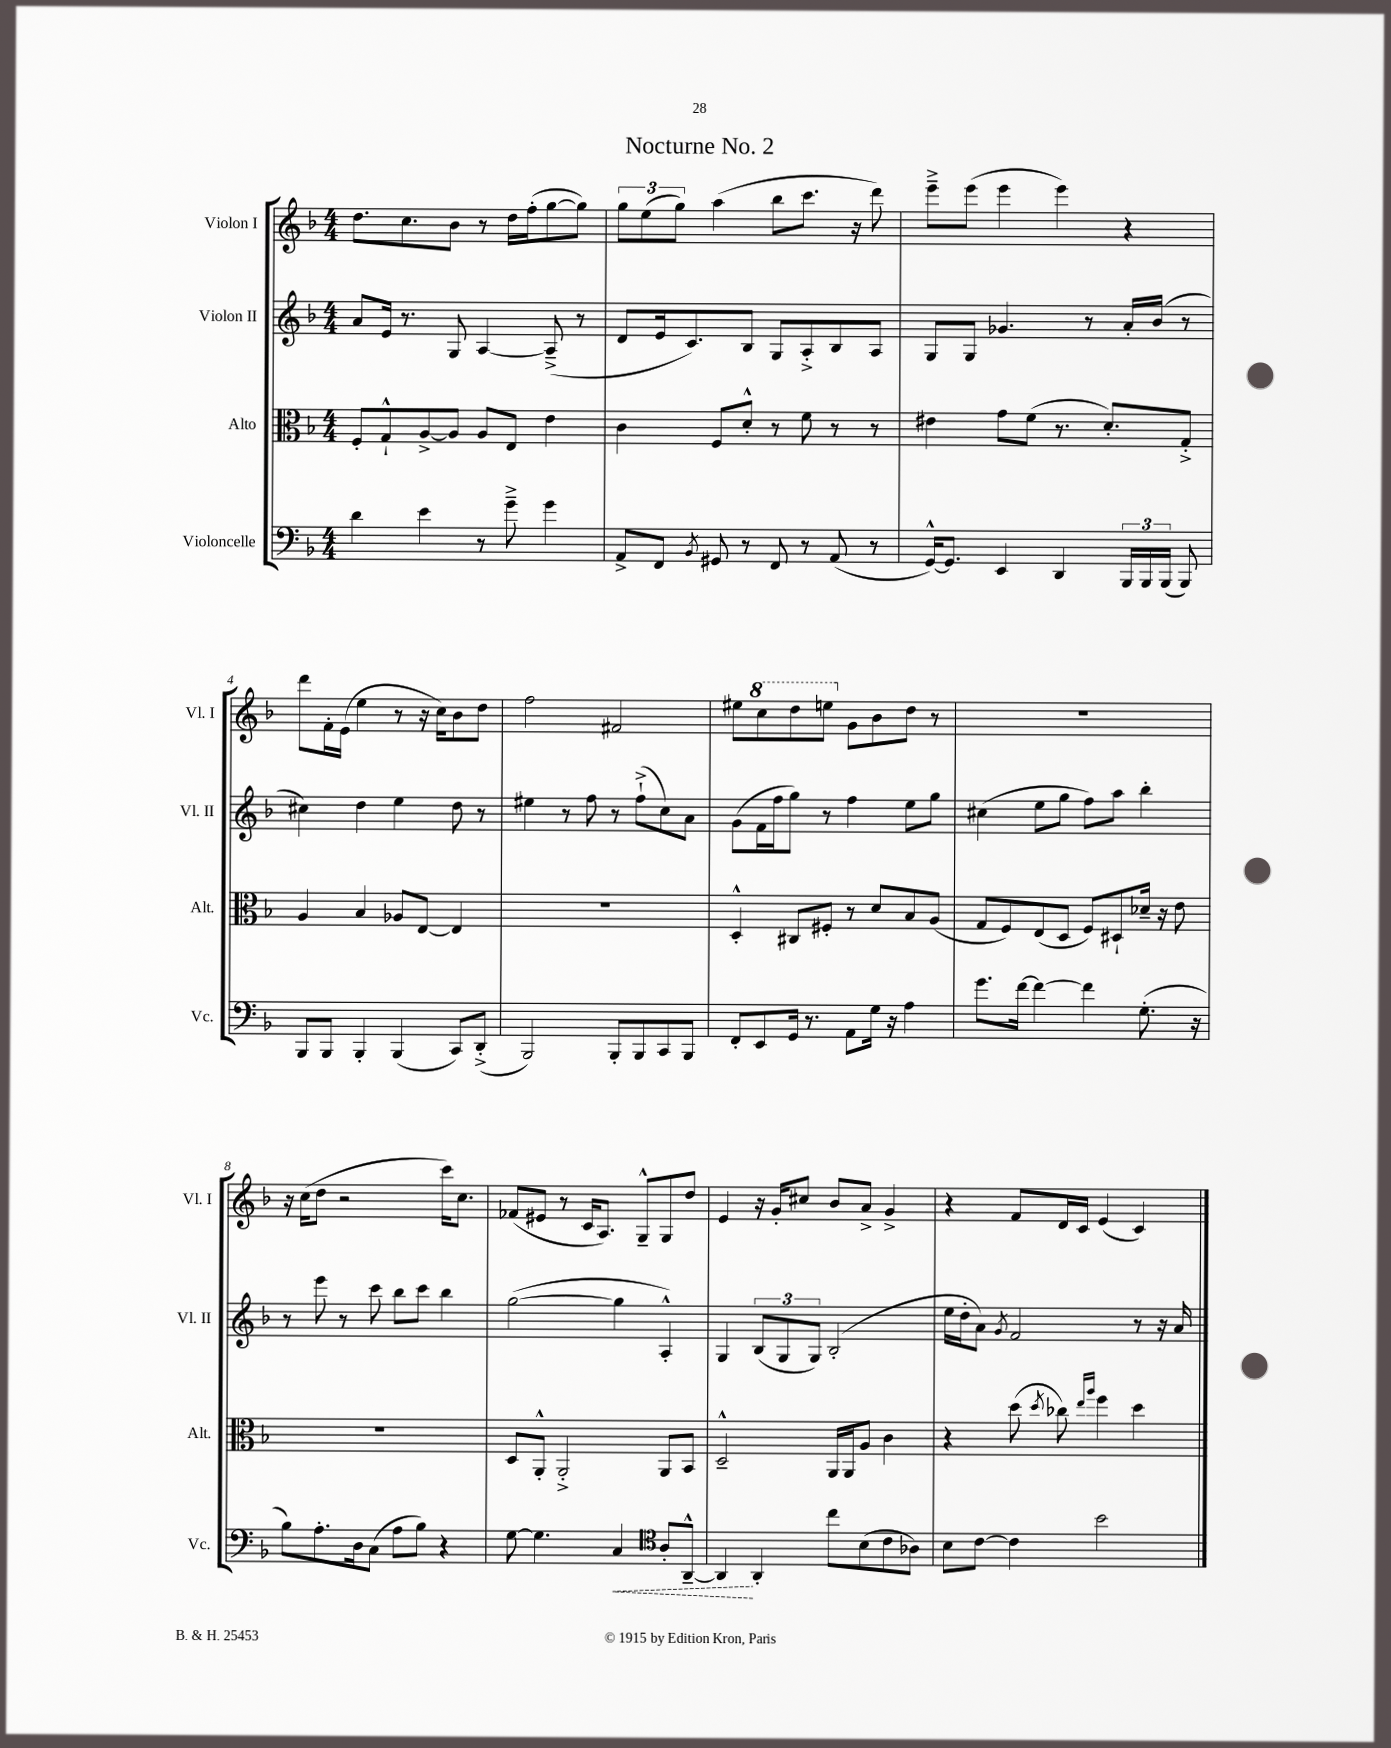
\header { title = "Nocturne No. 2" }
<<
\new StaffGroup <<
\new Staff = "s0" \with { instrumentName = "Violon I" shortInstrumentName = "Vl. I" } {
    \clef treble \key f \major \numericTimeSignature \time 4/4
    \autoBeamOff d''8.[ c''8. bes'8] r8 d''16[ f''16-.( g''8~ g''8]) |
    \tuplet 3/2 { g''8[ e''8( g''8]) } a''4( bes''8[ c'''8.] r16 d'''8) |
    e'''8[---> e'''8]( e'''4 e'''4) r4 |
    d'''8[ f'16-. e'16]( e''4 r8 r16 c''16[) bes'8 d''8] |
    f''2 fis'2 |
    eis''8[ \ottava #1 c'''8 d'''8 e'''!8] \ottava #0 g'8[ bes'8 d''8] r8 |
    R1 |
    r16 c''16[( d''8] r2 c'''16[) c''8.] |
    fes'8[( eis'8] r8 c'16[ a8.]) g8[---^ g8 d''8] |
    e'4 r16 g'16[-. cis''8] bes'8[ a'8]-> g'4-> |
    r4 f'8[ d'16 c'16] e'4( c'4) \bar "|." |
}
\new Staff = "s1" \with { instrumentName = "Violon II" shortInstrumentName = "Vl. II" } {
    \clef treble \key f \major \numericTimeSignature \time 4/4
    \autoBeamOff a'8[ e'16] r8. g8 a4~ a8--->( r8 |
    d'8[ e'16 c'8.) bes8] g8[ a8-.-> bes8 a8] |
    g8[ g8] ges'4. r8 a'16[-. bes'16]( r8 |
    cis''4) d''4 e''4 d''8 r8 |
    eis''4 r8 f''8 r8 f''8[-!->( c''8) a'8] |
    g'8[( f'16 f''16 g''8]) r8 f''4 e''8[ g''8] |
    cis''4( e''8[ g''8] f''8[) a''8] bes''4-. |
    r8 e'''8 r8 c'''8 bes''8[ c'''8] bes''4 |
    g''2~( g''4 a4-.-^) |
    g4 \tuplet 3/2 { bes8[( g8 g8]) } bes2-.( |
    e''16[ d''16-. a'8]) \acciaccatura { g'8 } f'2 r8 r16 a'16 \bar "|." |
}
\new Staff = "s2" \with { instrumentName = "Alto" shortInstrumentName = "Alt." } {
    \clef alto \key f \major \numericTimeSignature \time 4/4
    \autoBeamOff f8[-. g8-!-^ a8~-> a8] a8[ e8] e'4 |
    c'4 f8[ d'8]-.-^ r8 f'8 r8 r8 |
    eis'4 g'8[ f'8]( r8. d'8.[-.) g8]-.-> |
    a4 bes4 aes8[ e8]~ e4 |
    R1 |
    d4-.-^ cis8[ fis8]-. r8 d'8[ bes8 a8]( |
    g8[ f8) e8( d8] f8[) dis8-! des'16]-- r16 e'8 |
    R1 |
    d8[ a,8]-.-^ a,2-.-> a,8[ bes,8] |
    d2---^ a,16[ a,16 a8] c'4 |
    r4 d''8( \acciaccatura { d''8 } ces''8) \grace { e''16[ a''16] } f''4 d''4 \bar "|." |
}
\new Staff = "s3" \with { instrumentName = "Violoncelle" shortInstrumentName = "Vc." } {
    \clef bass \key f \major \numericTimeSignature \time 4/4
    \autoBeamOff d'4 e'4 r8 g'8---> g'4 |
    a,8[-> f,8] \acciaccatura { bes,8 } gis,8 r8 f,8 r8 a,8( r8 |
    g,16[~-^) g,8.] e,4 d,4 \tuplet 3/2 { bes,,16[ bes,,16 bes,,16]( } bes,,8) |
    bes,,8[ bes,,8] bes,,4-. bes,,4( c,8[) d,8]-.->( |
    bes,,2) bes,,8[-. bes,,8 c,8 bes,,8] |
    f,8[-. e,8 g,16] r8. a,8[ g16] r16 a4 |
    g'8.[ f'16]~ f'4~ f'4 g8.-.( r16 |
    bes8[) a8.-. d16 c8]( a8[ bes8]) r4 |
    g8~ g4. \once \override Hairpin.style = #'dashed-line c4\< \clef tenor a8[-. a,8]~---^ |
    a,4\! a,4-. c''8[ bes8( c'8 aes8]) |
    bes8[ c'8]~ c'4 bes'2 \bar "|." |
}
>>
>>
